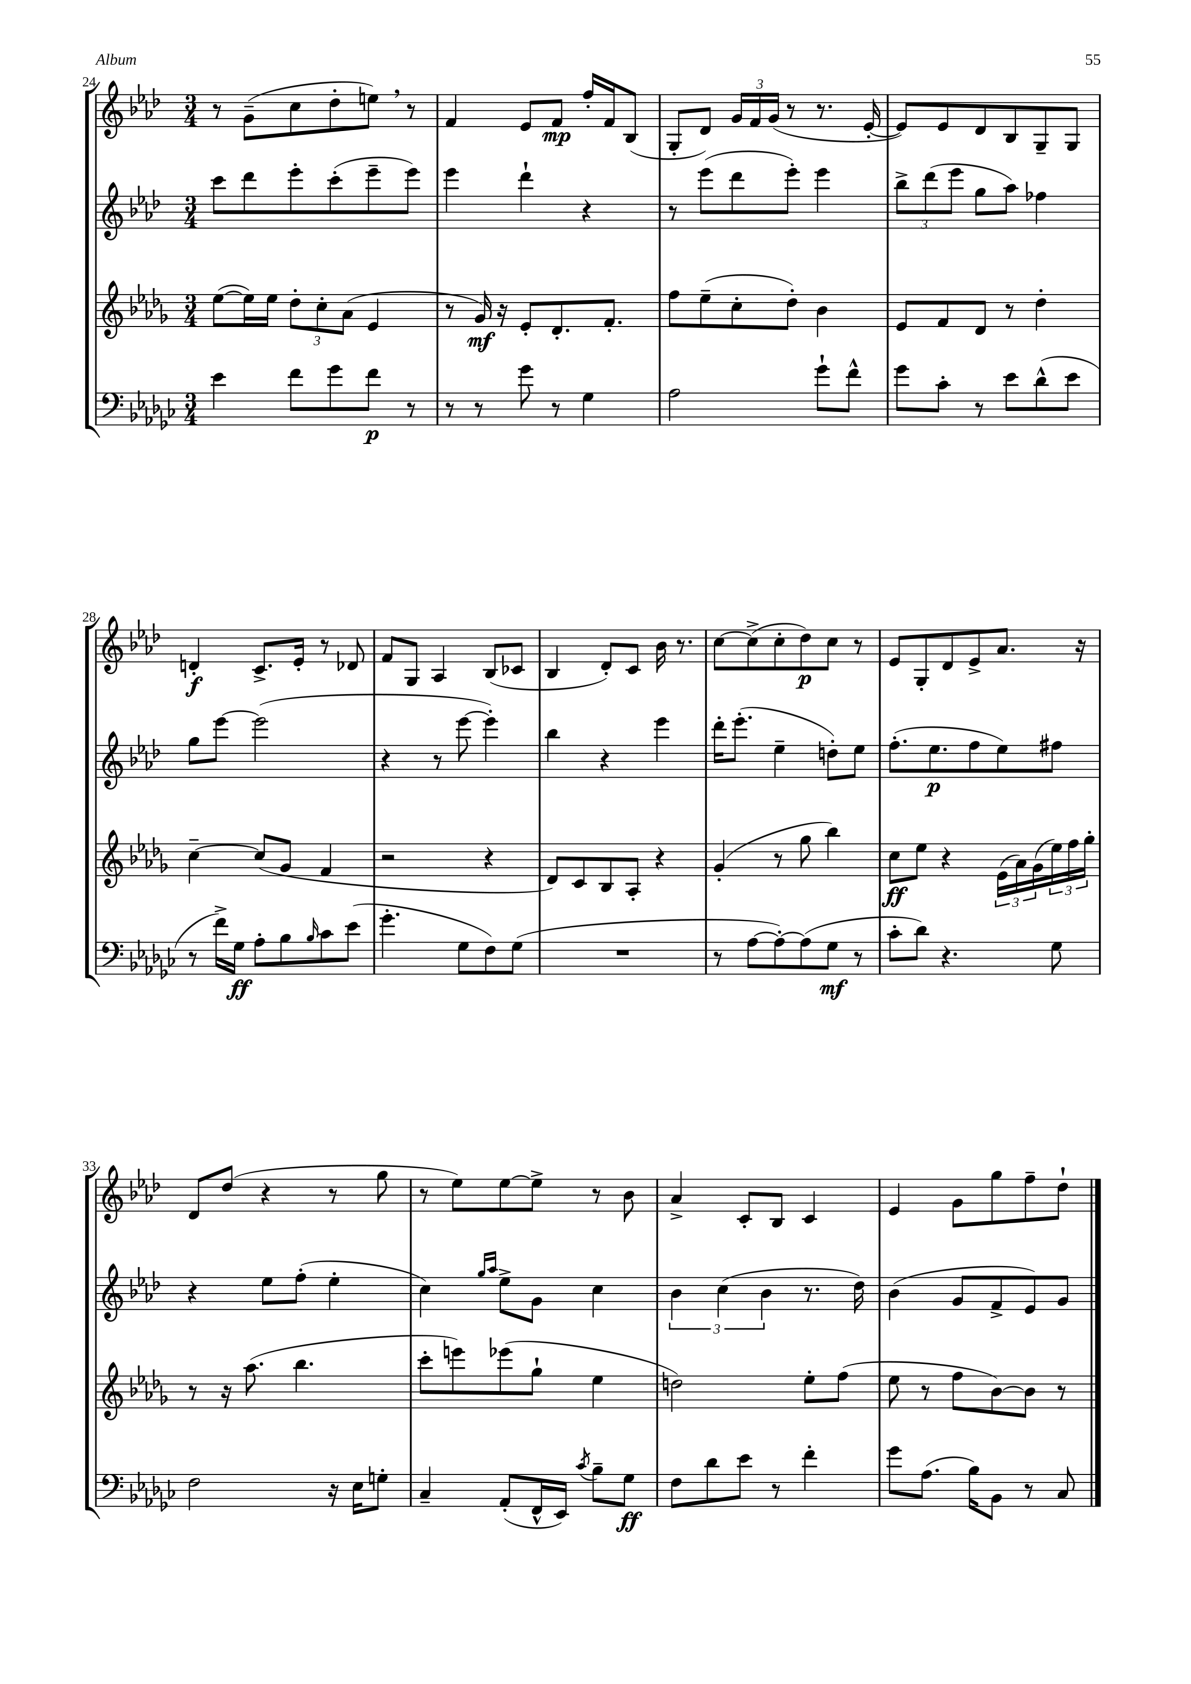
<<
\new StaffGroup <<
\new Staff = "s0" {
    \clef treble \key aes \major \numericTimeSignature \time 3/4
    r8 g'8--( c''8 des''8-. e''8) \breathe r8 |
    f'4 ees'8 f'8\mp f''16-. f'16 bes8( |
    g8-. des'8) \tuplet 3/2 { g'16 f'16 g'16( } r8 r8. ees'16~-. |
    ees'8) ees'8 des'8 bes8 g8-- g8 |
    d'4-.\f c'8.-> ees'16-. r8 des'8 |
    f'8 g8 aes4 bes8( ces'8 |
    bes4 des'8-.) c'8 bes'16 r8. |
    c''8~ c''8->( c''8-. des''8\p) c''8 r8 |
    ees'8 g8-. des'8 ees'8-> aes'8. r16 |
    des'8 des''8( r4 r8 g''8 |
    r8 ees''8) ees''8~ ees''8-> r8 bes'8 |
    aes'4-> c'8-. bes8 c'4 |
    ees'4 g'8 g''8 f''8-- des''8-! \bar "|." |
}
\new Staff = "s1" {
    \clef treble \key aes \major \numericTimeSignature \time 3/4
    c'''8 des'''8 ees'''8-. c'''8-.( ees'''8-- ees'''8) |
    ees'''4 des'''4-! r4 |
    r8 ees'''8( des'''8 ees'''8-.) ees'''4 |
    \tuplet 3/2 { bes''8-> des'''8( ees'''8 } g''8 aes''8) fes''4 |
    g''8 ees'''8~ ees'''2( |
    r4 r8 ees'''8~ ees'''4-.) |
    bes''4 r4 ees'''4 |
    des'''16-. ees'''8.-.( ees''4-- d''8-.) ees''8 |
    f''8.-.( ees''8.\p f''8 ees''8) fis''8 |
    r4 ees''8 f''8-.( ees''4-. |
    c''4) \grace { g''16 aes''16 } ees''8-> g'8 c''4 |
    \tuplet 3/2 { bes'4 c''4( bes'4 } r8. des''16) |
    bes'4( g'8 f'8-> ees'8) g'8 \bar "|." |
}
\new Staff = "s2" {
    \clef treble \key des \major \numericTimeSignature \time 3/4
    ees''8~( ees''16) ees''16 \tuplet 3/2 { des''8-. c''8-. aes'8( } ees'4 |
    r8 ges'16\mf) r16 ees'8-. des'8.-. f'8.-. |
    f''8 ees''8--( c''8-. des''8-.) bes'4 |
    ees'8 f'8 des'8 r8 des''4-. |
    c''4~-- c''8( ges'8 f'4 |
    r2 r4 |
    des'8) c'8 bes8 aes8-. r4 |
    ges'4-.( r8 ges''8 bes''4) |
    c''8\ff ees''8 r4 \tuplet 3/2 { ees'16( aes'16) ges'16( } \tuplet 3/2 { ees''16) f''16 ges''16-. } |
    r8 r16 aes''8.( bes''4. |
    c'''8-. e'''8) ees'''8( ges''8-! ees''4 |
    d''2) ees''8-. f''8( |
    ees''8 r8 f''8 bes'8~) bes'8 r8 \bar "|." |
}
\new Staff = "s3" {
    \clef bass \key ges \major \numericTimeSignature \time 3/4
    ees'4 f'8 ges'8 f'8\p r8 |
    r8 r8 ges'8 r8 ges4 |
    aes2 ges'8-! f'8-^ |
    ges'8 ces'8-. r8 ees'8 des'8-^( ees'8 |
    r8 f'16->) ges16\ff aes8-. bes8 \grace { bes16 } ces'8 ees'8( |
    ges'4.-. ges8 f8) ges8( |
    R2. |
    r8 aes8~ aes8~-.) aes8( ges8\mf r8 |
    ces'8-. des'8) r4. ges8 |
    f2 r16 ees16 g8-. |
    ces4-- aes,8-.( f,16-^ ees,16) \acciaccatura { ces'8 } bes8-- ges8\ff |
    f8 des'8 ees'8 r8 f'4-. |
    ges'8 aes8.( bes16) bes,8 r8 ces8 \bar "|." |
}
>>
>>
\layout { \context { \Score currentBarNumber = #24 } }
